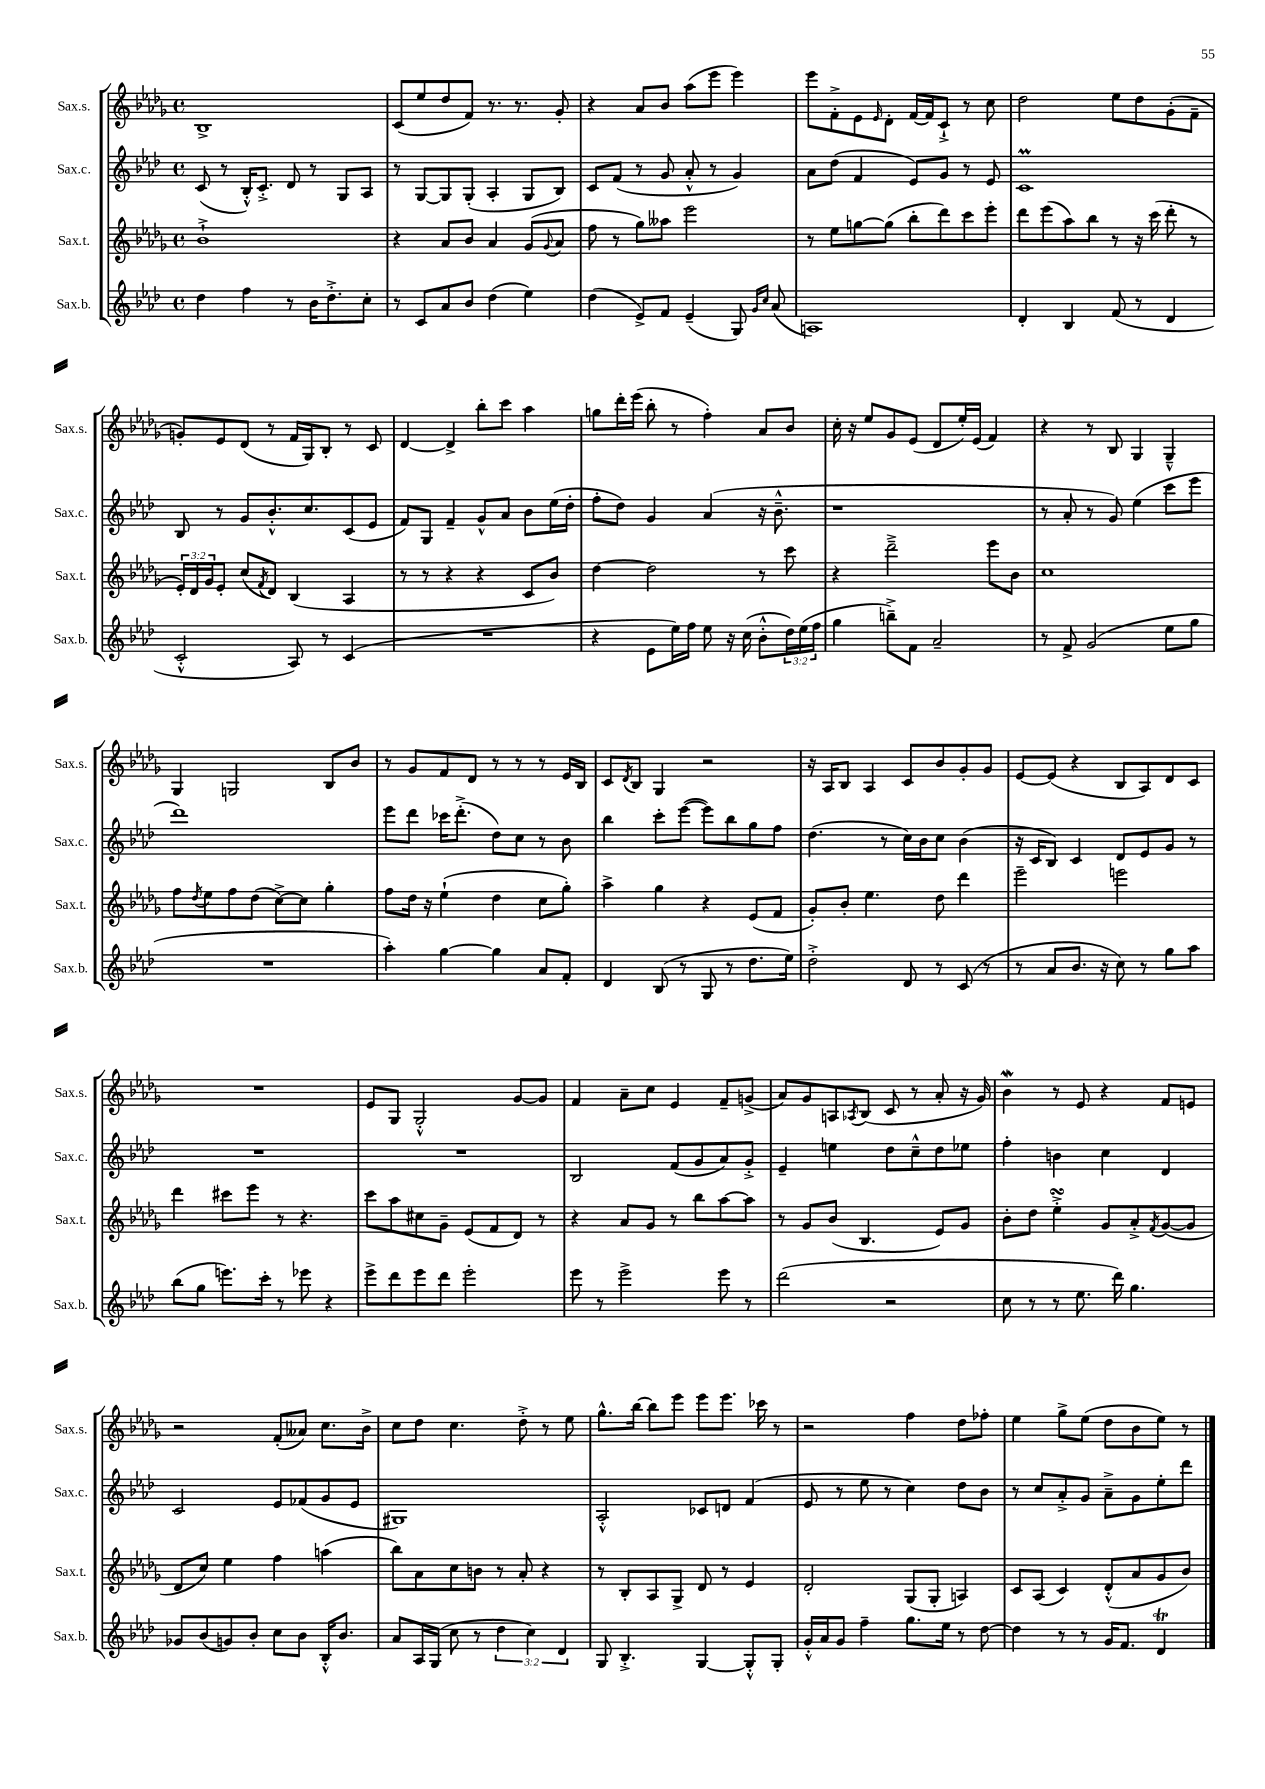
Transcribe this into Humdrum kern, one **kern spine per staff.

**kern	**kern	**kern	**kern
*part4	*part3	*part2	*part1
*staff4	*staff3	*staff2	*staff1
*I"Sax.b.	*I"Sax.t.	*I"Sax.c.	*I"Sax.s.
*I'Sax.b.	*I'Sax.t.	*I'Sax.c.	*I'Sax.s.
*clefG2	*clefG2	*clefG2	*clefG2
*k[b-e-a-d-]	*k[b-e-a-d-g-]	*k[b-e-a-d-]	*k[b-e-a-d-g-]
*M4/4	*M4/4	*M4/4	*M4/4
*met(c)	*met(c)	*met(c)	*met(c)
=26	=26	=26	=26
4dd-\	1b-`^	(8c/	1B-^
.	.	8r	.
4ff\	.	16B-'^^/KL)	.
.	.	8.c'^/J	.
8r	.	8d-/	.
16b-\KL	.	8r	.
8.dd-'^\	.	.	.
.	.	8G/L	.
8cc'\J	.	8A-/J	.
=27	=27	=27	=27
8r	4r	8r	(8c/L
8c/L	.	[8G/L	8ee-/
8a-/	8a-/L	8G/]	8dd-/
8b-/J	8b-/J	(8G'/J	8f/J)
(4dd-\	4a-/	4A-'/	8.r
.	.	.	8.r
4ee-\)	(8g-/L	8G/L	.
.	8qqg-/	.	.
.	8a-/J	8B-/J)	8g-'/
=28	=28	=28	=28
(4dd-\	8ff\	8c/L	4r
.	8r	(8f/J	.
8e-^/L)	8gg-\L)	8r	8a-/L
8f/J	8aa--X\J	8g/	8b-/J
(4e-~/	2eee-\	8a-'^^/	(8aa-\L
.	.	8r	8eee-\J
8G/)	.	4g/)	4eee-\)
16qqg/LL	.	.	.
16qqcc/JJ	.	.	.
(8a-/	.	.	.
=29	=29	=29	=29
1An)	8r	8a-\L	8eee-\L
.	8ee-\L	(8dd-\J	8f'^\
.	[8ggn\	4f/	8e-\
.	.	.	16qqe-/
.	(8gg\J]	.	8d-'\J
.	8bb-'\L	8e-/L)	[16f/LL
.	.	.	16f/J]
.	8ddd-\)	8g/J	8c`^/J
.	8ccc\	8r	8r
.	8eee-'\J	8e-/	8cc\
=30	=30	=30	=30
4d-'/	8ddd-\L	1cm	2dd-\
.	(8eee-\	.	.
4B-/	8aa-\)	.	.
.	8bb-\J	.	.
(8f/	8r	.	8ee-\L
8r	16r	.	8dd-\
.	(16ccc\	.	.
4d-/	8ddd-'\	.	(8g-'\
.	8r	.	8f~\J
!!LO:LB:g=z
=31	=31	=31	=31
2c'^^/	24e-'/LL)	8B-/	8gn'/L)
.	24d-/	.	.
.	24g-/J	.	.
.	8e-'/J	8r	8e-/
.	(8cc/L	8g/L	(8d-/J
.	8qf/	.	.
.	8d-/J)	8.b-'^^/	8r
8A-/)	(4B-/	.	16f/LL
.	.	8.cc/	16G-/J)
8r	.	.	8B-'/J
(4c/	4A-/	(8c/	8r
.	.	8e-/J	8c/
=32	=32	=32	=32
1r	8r	8f/L)	[4d-/
.	8r	8G/J	.
.	4r	4f~/	4d-^/]
.	4r	8g^^/L	8bb-'\L
.	.	8a-/J	8ccc\J
.	8c/L	8b-\L	4aa-\
.	8b-/J)	(16ee-\L	.
.	.	16dd-'\JJ	.
=33	=33	=33	=33
4r	[4dd-\	8ff'\L	8ggn\L
.	.	8dd-\J)	16ddd-'\L
.	.	.	(16eee-\JJ
8e-\L	2dd-\]	4g/	8bb-'\
16ee-\L)	.	.	8r
16ff\JJ	.	.	.
8ee-\	.	(4a-/	4ff'\)
16r	.	.	.
(16cc\	.	.	.
8b-'^^\L	8r	16r	8a-/L
.	.	8.b-~^^\	.
24dd-\L)	8ccc\	.	8b-/J
(24ee-\	.	.	.
24ff\JJ	.	.	.
=34	=34	=34	=34
4gg\	4r	1r	16cc'\
.	.	.	16r
.	.	.	8ee-/L
8bbn~^\L)	2ddd-~^\	.	8g-/
8f\J	.	.	(8e-/J
2a-~/	.	.	8d-/L
.	.	.	16ee-'/L)
.	.	.	(16e-/JJ
.	8eee-\L	.	4f/)
.	8b-\J	.	.
=35	=35	=35	=35
8r	1cc	8r	4r
8f^/	.	8a-'/	.
(2g/	.	8r	8r
.	.	8g/)	8B-/
.	.	(4ee-\	4G-/
8ee-\L	.	8ccc\L	4G-~^^/
8gg\J	.	8eee-\J	.
!!LO:LB:g=z
=36	=36	=36	=36
1r	8ff\L	1ddd-)	4G-/
.	8qdd-/	.	.
.	8ee-\	.	.
.	8ff\	.	2Gn/
.	(8dd-\J	.	.
.	[8cc^\L)	.	.
.	8cc\J]	.	.
.	4gg-'\	.	8B-/L
.	.	.	8b-/J
=37	=37	=37	=37
4aa-'\)	8ff\L	8eee-\L	8r
.	16dd-\Jk	8ddd-\J	8g-/L
.	16r	.	.
[4gg\	(4ee-`\	16ccc-X\KL	8f/
.	.	(8.ddd-'^\J	.
.	.	.	8d-/J
4gg\]	4dd-\	8dd-\L)	8r
.	.	8cc\J	8r
8a-/L	8cc\L	8r	8r
8f'/J	8gg-'\J)	8b-\	16e-/LL
.	.	.	16B-/JJ
=38	=38	=38	=38
4d-/	4aa-^\	4bb-\	8c/L
.	.	.	8qd-/
.	.	.	8B-/J
(8B-/	4gg-\	8ccc'\L	4G-/
8r	.	([8eee-\J	.
8G/	4r	8eee-\L])	2r
8r	.	8bb-\	.
8.dd-\L	(8e-/L	8gg\	.
.	8f/J	8ff\J	.
16ee-\Jk)	.	.	.
=39	=39	=39	=39
2dd-'^\	8g-'/L)	(4.dd-\	16r
.	.	.	16A-/KL
.	8b-'/J	.	8B-/J
.	4.ee-\	.	4A-/
.	.	8r	.
8d-/	.	16cc\LL)	8c/L
.	.	16b-\J	.
8r	8dd-\	8cc\J	8b-/
(8c/	4ddd-\	(4b-\	8g-'/
8r	.	.	8g-/J
=40	=40	=40	=40
8r	2eee-~\	16r	[8e-/L
.	.	16c/KL	.
8a-/L	.	8B-/J)	(8e-/J]
8.b-/J	.	4c/	4r
16r	.	.	.
8cc\)	2eeen\	8d-/L	8B-/L
8r	.	8e-/	8A-/)
8gg\L	.	8g/J	8d-/
8aa-\J	.	8r	8c/J
!!LO:LB:g=z
=41	=41	=41	=41
(8bb-\L	4ddd-\	1r	1r
8gg\J	.	.	.
8.eeen\L)	8ccc#X\L	.	.
.	8eee-\J	.	.
16ccc'\Jk	.	.	.
8r	8r	.	.
8eee-X\	4.r	.	.
4r	.	.	.
=42	=42	=42	=42
8eee-^\L	8ccc\L	1r	8e-/L
8ddd-\	8aa-\	.	8G-/J
8eee-\	8cc#X\	.	2G-'^^/
8ddd-\J	8g-~\J	.	.
2eee-'\	(8e-/L	.	.
.	8f/	.	.
.	8d-/J)	.	[8g-/L
.	8r	.	8g-/J]
=43	=43	=43	=43
8eee-\	4r	2B-/	4f/
8r	.	.	.
2eee-^\	8a-/L	.	8a-~\L
.	8g-/J	.	8cc\J
.	8r	(8f/L	4e-/
.	8bb-\L	8g/	.
8eee-\	[8aa-\	8a-/)	8f~/L
8r	8aa-\J]	8g'^/J	(8gn^/J
=44	=44	=44	=44
(2ddd-\	8r	4e-~/	8a-/L)
.	8g-/L	.	8g-/
.	(8b-/J	4een\	8An/
.	.	.	8qA-X/
.	4.B-/	.	(8B-/J
2r	.	8dd-\L	8c/
.	.	8cc~^^\	8r
.	8e-/L)	8dd-\	8a-'/
.	8g-/J	8ee-X\J	16r
.	.	.	16g-/)
=45	=45	=45	=45
8cc\	8b-'\L	4ff'\	4b-W\
8r	8dd-\J	.	.
8r	4ee-sSSS'^\	4bn\	8r
8.ee-\	.	.	8e-/
.	8g-/L	4cc\	4r
16ddd-\)	.	.	.
4.gg\	8a-'^/	.	.
.	8qf/	.	.
.	([8g-/	4d-/	8f/L
.	8g-/J]	.	8en/J
!!LO:LB:g=z
=46	=46	=46	=46
8g-X/L	8d-/L	2c/	2r
(8b-/	8cc/J)	.	.
8gn/)	4ee-\	.	.
8b-'/J	.	.	.
8cc\L	4ff\	8e-/L	(8f'/L
8b-\J	.	(8f-X/	8a--X/J)
16B-'^^/KL	(4aan\	8g/	8.cc\L
8.b-/J	.	.	.
.	.	8e-/J	.
.	.	.	16b-^\Jk
=47	=47	=47	=47
8a-/L	8bb-\L)	1G#X)	8cc\L
16A-/L	8a-\	.	8dd-\J
(16G/JJ	.	.	.
8cc\	8cc\	.	4.cc\
8r	8bn\J	.	.
6dd-\	8r	.	.
.	8a-'/	.	8dd-'^\
6cc\)	.	.	.
.	4r	.	8r
6d-/	.	.	.
.	.	.	8ee-\
=48	=48	=48	=48
8G/	8r	2A-'^^/	8.gg-^^\L
4.B-'^/	8B-'/L	.	.
.	.	.	[16bb-\Jk
.	8A-/	.	8bb-\L]
.	8G-^/J	.	8eee-\J
[4G/	8d-/	8c-X/L	8eee-\L
.	8r	8dn/J	8.eee-\J
8G'^^/L]	4e-/	(4f/	.
.	.	.	16ccc-X\
8G'/J	.	.	8r
=49	=49	=49	=49
16g'^^/LL	2d-'/	8e-/	2r
16a-/J	.	.	.
8g/J	.	8r	.
4ff~\	.	8ee-\	.
.	.	8r	.
8.gg\L	(8G-/L	4cc\)	4ff\
.	8G-'/J	.	.
16ee-\Jk	.	.	.
8r	4An/)	8dd-\L	8dd-\L
[8dd-\	.	8b-\J	8ff-X'\J
=50	=50	=50	=50
4dd-\]	8c/L	8r	4ee-\
.	(8A-/J	8cc/L	.
8r	4c/)	8a-'^/	8gg-^\L
8r	.	8g/J	(8ee-\J
16g/KL	(8d-'^^/L	8a-~^\L	8dd-\L
8.f/J	.	.	.
.	8a-/	8g\	8b-\
4d-T/	8g-/	8ee-'\	8ee-\J)
.	8b-/J)	8ddd-\J	8r
==	==	==	==
*-	*-	*-	*-
